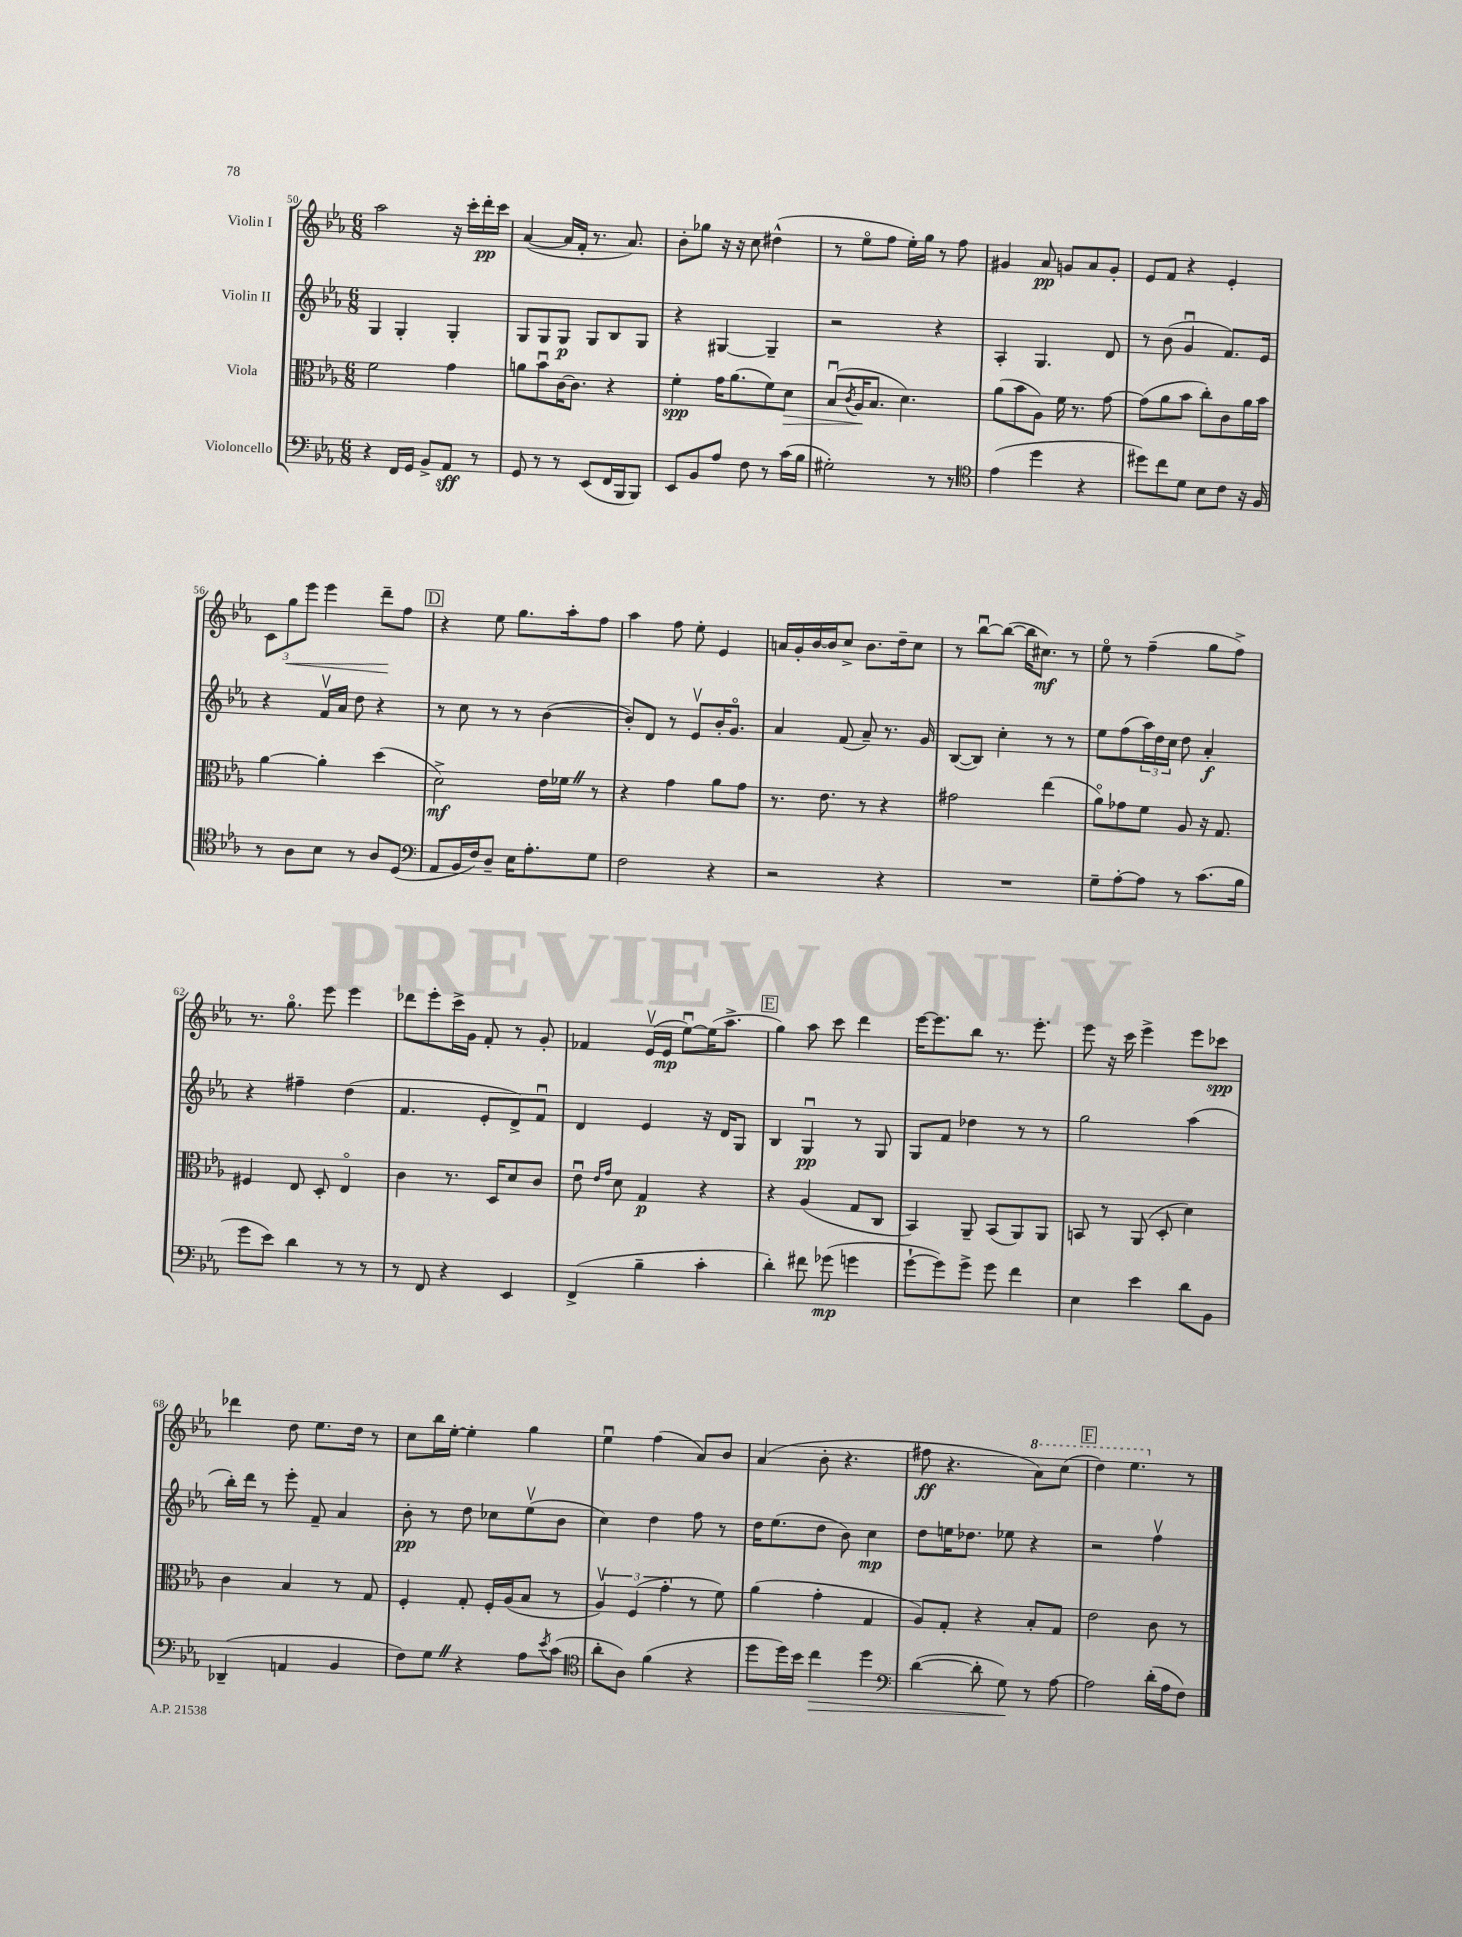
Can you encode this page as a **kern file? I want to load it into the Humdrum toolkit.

**kern	**kern	**kern	**kern
*staff4	*staff3	*staff2	*staff1
*clefF4	*clefC3	*clefG2	*clefG2
*k[b-e-a-]	*k[b-e-a-]	*k[b-e-a-]	*k[b-e-a-]
*M6/8	*M6/8	*M6/8	*M6/8
4r	2f	4G	2aa-
16FF	.	4G'	.
16GG	.	.	.
8BB-^	.	.	.
8AA-	4g	4G'	16r
.	.	.	16ccc'
8r	.	.	16ddd'
.	.	.	16ccc
=	=	=	=
8GG	8a	8G	([4a-
8r	8b-u	8G	.
8r	[16c	8G	16a-]
.	8.c]	.	16f'
(8EE-	.	8G	8.r
16FF	4r	8B-	.
16BBB-	.	.	8.a-)
8BBB-)	.	8G	.
=	=	=	=
8EE-	4f'	4r	8b-'
8BB-	.	.	8gg-
8A-	16g	[4G#	16r
.	(8.a-	.	16r
8F	.	.	8cc
8r	8f)	4G#~]	(4dd#^^
(16c	8d	.	.
16B-	.	.	.
=	=	=	=
2G#')	(8B-u	2r	8r
.	8qc	.	.
.	16A-	.	8ee-o
.	8.B-	.	.
.	.	.	8ff
.	4.d)	.	16ee-')
.	.	.	16gg
8r	.	4r	8r
8r	.	.	8ff
=	=	=	=
*clefC4	*	*	*
(4e-	(8a-	4A-'	4g#
.	8b-	.	.
4dd	8A-)	4.G	8a-
.	16f	.	8g
.	8.r	.	.
4r	.	.	8a-
.	[8g	8d	8g'
=	=	=	=
8dd#)	(8g]	8r	8e-
8cc	8a-	(8b-	8f
8d	8b-	4gu	4r
8B-	8cc')	.	.
8c	8c	8.f)	4e-'
16r	16a-	.	.
16F	16b-	16e-	.
=	=	=	=
8r	[4a-	4r	12c
.	.	.	12gg
8A-	.	.	.
.	.	.	12eee-
8B-	4a-']	16fv	4eee-
.	.	16a-	.
8r	.	8dd	.
8A-	(4dd	4r	8ddd~
(8D	.	.	8ff
=	=	=	=
*clefF4	*	*	*
8AA-	2d^)	8r	4r
16BB-	.	8cc	.
16F)	.	.	.
8D~	.	8r	8ee-
16E-	.	8r	8.gg
8.A-'	.	.	.
.	16e-	([4b-	.
.	16f-	.	16aa-'
8G	8r	.	8ff
=	=	=	=
2F	4r	8b-'])	4aa-
.	.	8d	.
.	4g	8r	8ff
.	.	8e-v	8ee-'
4r	8a-	16b-'	4e-
.	.	8.go	.
.	8g	.	.
=	=	=	=
2r	8.r	4a-	16a
.	.	.	16g'
.	.	.	[16b-
.	8.e-	.	16b-]
.	.	(8f	8cc^
.	8r	8a-~)	8.b-
4r	4r	8.r	.
.	.	.	16dd~
.	.	.	8cc
.	.	16g	.
=	=	=	=
2.r	2g#	([8B-	8r
.	.	8B-])	[8bb-u
.	.	4cc'	(8bb-_
.	.	.	16bb-]
.	.	.	8.cc#)
.	(4ee-	8r	.
.	.	8r	8r
=	=	=	=
8G~	8a-o)	8ee-	8ee-o
[8A-'	8g-	(8ff	8r
8A-]	8f	24aa-)	(4ff~
.	.	24dd	.
.	.	24cc	.
8r	8A-	8dd	.
(8.c	16r	4a-'	8gg
.	8.G	.	.
.	.	.	8ff^)
16B-	.	.	.
=	=	=	=
8g	4F#	4r	8.r
8e-)	.	.	.
.	.	.	8.ggo
4d	8E-	4ff#~	.
.	8D'	.	8eee-
8r	4E-o	(4dd	4eee-
8r	.	.	.
=	=	=	=
8r	4c	4.f	8ddd-
8FF	.	.	8eee-'
4r	8.r	.	16ccc^
.	.	.	16g
.	.	8e-'	8f'
.	16D	.	.
4EE-	8d	8d^)	8r
.	8c	8fu	8g'
=	=	=	=
(4FF^	8e-u	4d	4f-
.	16qqe-	.	.
.	16qqg	.	.
.	8d	.	.
4B-~	4G	4e-	(16e-v
.	.	.	16e-
.	.	.	[8ee-u)
4c'	4r	16r	(16ee-]
.	.	16d	8.aa-^
.	.	8G	.
=	=	=	=
4d')	4r	4B-	4gg)
8f#	(4A-	4Gu	8aa-
(8g-	.	.	8ccc
4g	8G	8r	4ddd
.	8C	8G	.
=	=	=	=
[8g`	4BB-)	8G	[16eee-
.	.	.	8.eee-]
8g])	.	8f	.
8g^	8AA-~	4dd-	8bb-
8g	(8BB-	.	8.r
4f	8AA-)	8r	.
.	.	.	8.eee-'
.	8AA-	8r	.
=	=	=	=
4E-	8BB	2gg	8eee-
.	8r	.	16r
.	.	.	16ccc
4e-	(8AA-	.	4eee-^
.	8D'	.	.
8d	4d)	(4aa-	8eee-
8BB-	.	.	8ccc-
=	=	=	=
(4DD-~	4c	16bb-')	4ddd-
.	.	16ddd	.
.	.	8r	.
4AA	4B-	8eee-'	8dd
.	.	8f~	8.ee-
4BB-	8r	4a-	.
.	.	.	16dd
.	8G	.	8r
=	=	=	=
8F)	4F'	8b-'	8cc
8G	.	8r	16bb-
.	.	.	[16ee-'
4r	8G'	8dd	4ee-']
.	16F'	8cc-	.
.	(16A-	.	.
8A-	8B-	(8ee-v	4gg
8qe-	.	.	.
(8c	8r	8b-	.
=	=	=	=
*clefC4	*	*	*
8a-'	6A-v)	4cc)	4ee-u
8A-)	.	.	.
.	(6F	.	.
(4f	.	4dd	(4ff
.	6g'	.	.
4r	8r	8ff	8a-)
.	8f)	8r	8b-
=	=	=	=
8dd	(4a-	16dd	(4a-
.	.	(8.ee-	.
16dd)	.	.	.
16b-	.	.	.
4cc	4g'	8dd	8b-'
.	.	8b-)	4.r
4dd	4G	4cc	.
=	=	=	=
*clefF4	*	*	*
([4d	8A-)	8dd	8ff#
.	8G'	16ee	4.r
.	.	8.dd-	.
8d']	4r	.	.
8G)	.	8ee-	.
8r	8B-'	4r	8aa-)
[8A-	8G	.	(8ccc
=	=	=	=
2A-]	2e-	2r	4ddd)
.	.	.	4.eee-
(16d'	8c	4ffv	.
16A-	.	.	.
8F)	8r	.	8r
==	==	==	==
*-	*-	*-	*-
